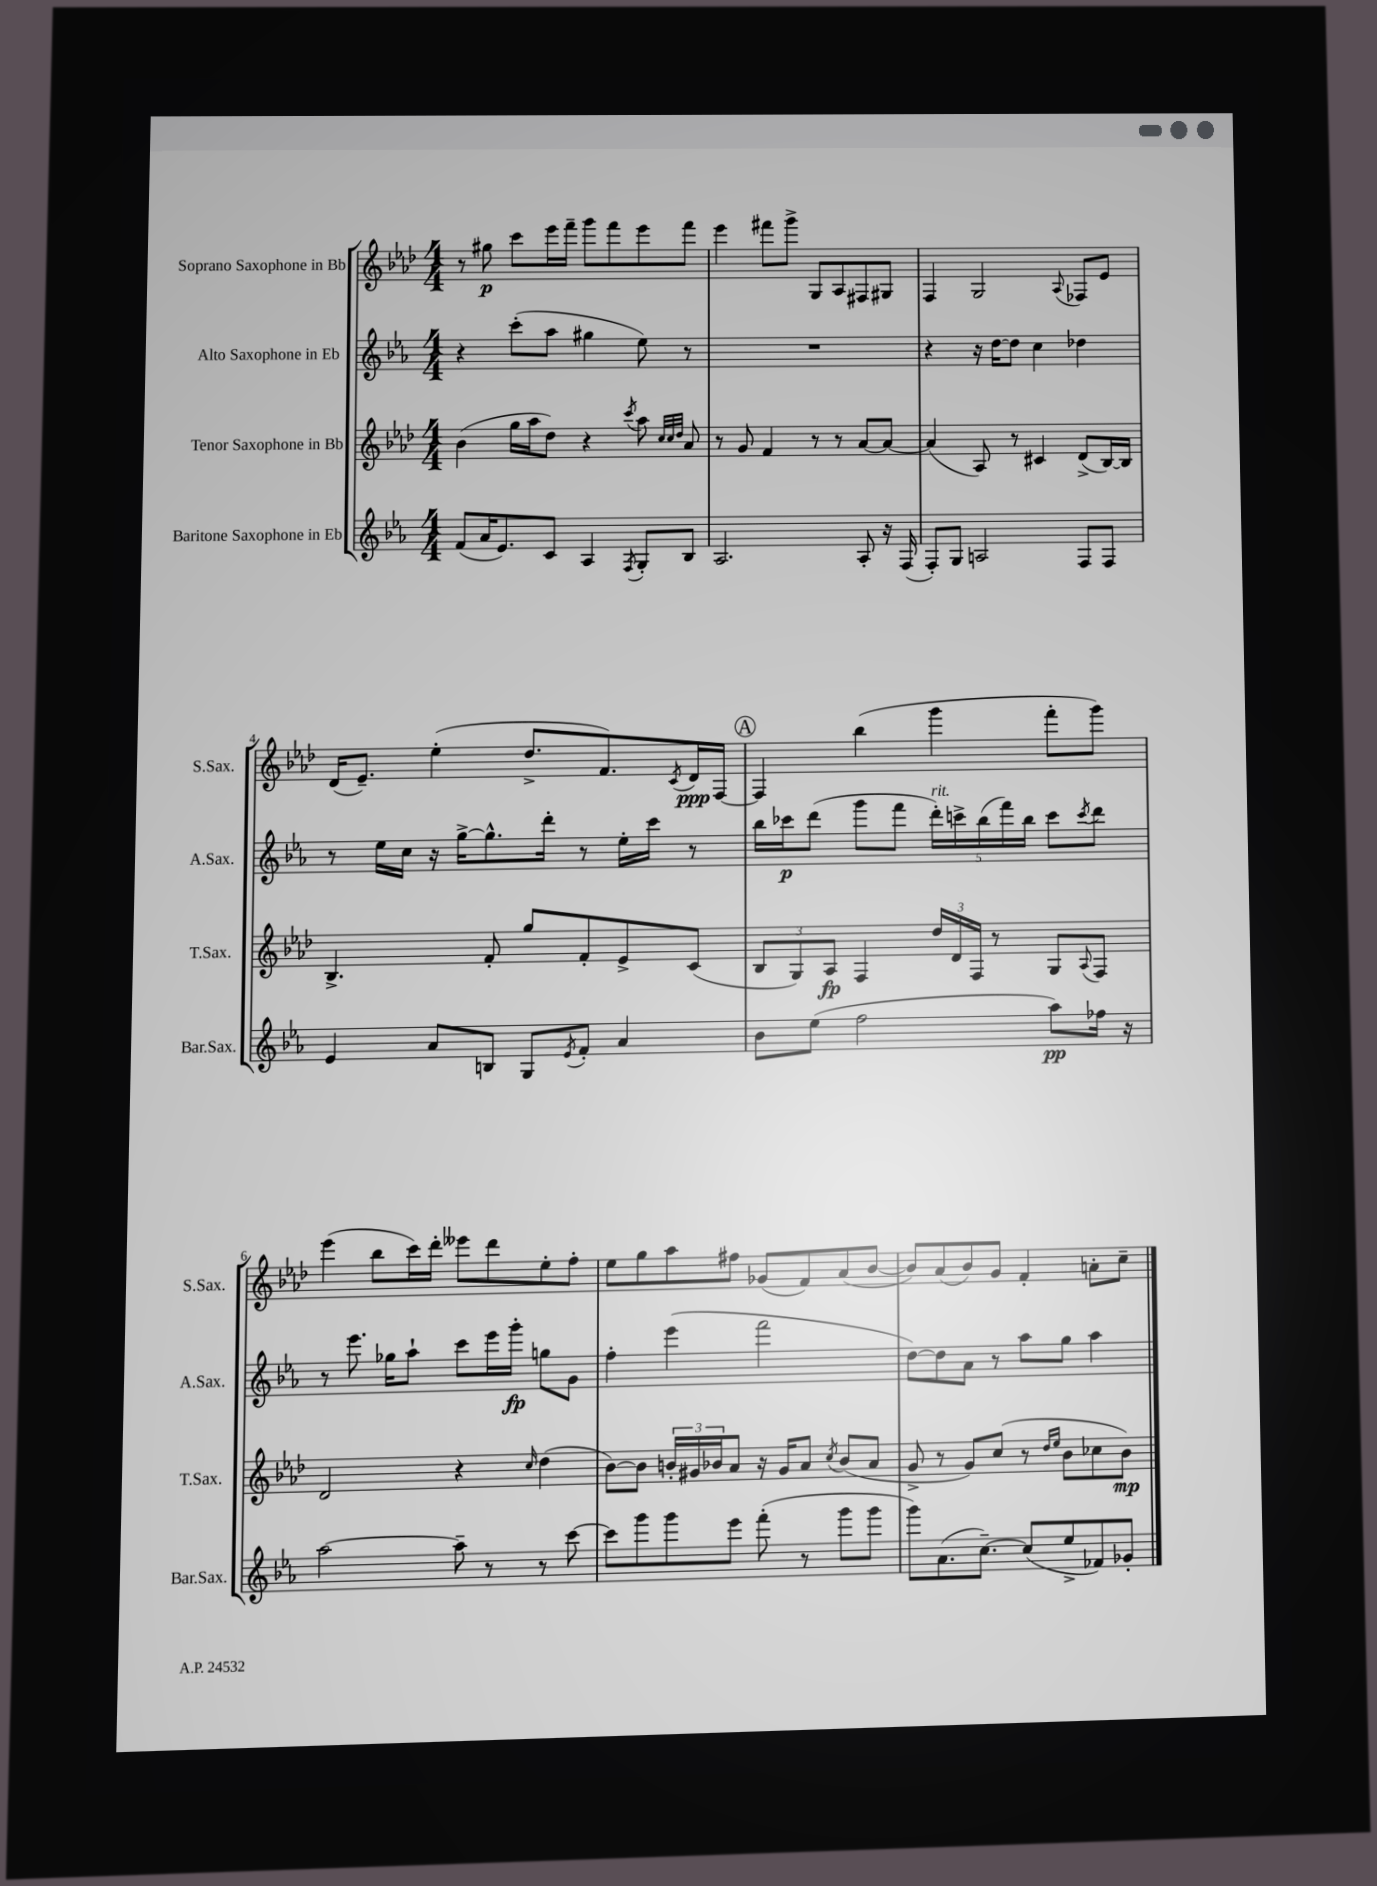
<<
\new StaffGroup <<
\new Staff = "s0" \with { instrumentName = "Soprano Saxophone in Bb" shortInstrumentName = "S.Sax." } {
    \clef treble \key aes \major \numericTimeSignature \time 4/4
    r8 gis''8\p c'''8 ees'''16 f'''16-- g'''8 f'''8 ees'''8 f'''8 |
    ees'''4 fis'''8 g'''8-> g8 aes8 fis8 gis8 |
    f4 g2 \appoggiatura { aes8 } fes8 ees'8 |
    des'16( ees'8.--) ees''4-.( des''8.-> f'8.) \acciaccatura { c'8 } des'16\ppp f16~ |
    \mark \markup { \circle "A" } f4 bes''4( g'''4 f'''8-. g'''8) |
    ees'''4( bes''8 c'''16) des'''16-. eeses'''8 des'''8 ees''8-. f''8-. |
    ees''8 g''8 aes''8 fis''8 ges'8( f'8) aes'8( bes'8~ |
    bes'8) aes'8( bes'8) g'8 f'4-. a'8-. c''8-- \bar "|." |
}
\new Staff = "s1" \with { instrumentName = "Alto Saxophone in Eb" shortInstrumentName = "A.Sax." } {
    \clef treble \key ees \major \numericTimeSignature \time 4/4
    r4 c'''8-.( aes''8 gis''4 ees''8) r8 |
    R1 |
    r4 r16 d''16~ d''8 c''4 des''4 |
    r8 ees''16 c''16 r16 g''16~-> g''8.-^ d'''16-. r8 ees''16-. c'''16 r8 |
    \mark \markup { \circle "A" } bes''16 ces'''16\p d'''8( g'''8 f'''8 \tuplet 5/4 { d'''16-.^\markup { \italic "rit." }) c'''16-> bes''16( f'''16) bes''16 } c'''8 \acciaccatura { c'''8 } d'''8 |
    r8 ees'''8. ges''16 aes''8-! c'''8 ees'''16 g'''16-.\fp g''8 g'8 |
    f''4-. ees'''4( f'''2 |
    d''8~) d''8 aes'8 r8 aes''8 g''8 aes''4 \bar "|." |
}
\new Staff = "s2" \with { instrumentName = "Tenor Saxophone in Bb" shortInstrumentName = "T.Sax." } {
    \clef treble \key aes \major \numericTimeSignature \time 4/4
    bes'4( g''16 aes''16 des''8) r4 \acciaccatura { c'''8 } aes''8 \grace { c''32 c''32 des''32 } aes'8 |
    r8 g'8 f'4 r8 r8 aes'8~ aes'8~ |
    aes'4( aes8) r8 cis'4 des'8->( bes16~) bes16 |
    bes4.-> f'8-. g''8 f'8-. ees'8-> c'8( |
    \mark \markup { \circle "A" } \tuplet 3/2 { bes8 g8) aes8\fp } f4 \tuplet 3/2 { des''16 des'16 f16 } r8 g8 \appoggiatura { aes8 } f8 |
    des'2 r4 \grace { c''16 } des''4( |
    bes'8~) bes'8 \tuplet 3/2 { b'16-. gis'16 bes'16 } aes'8 r16 gis'16 aes'8 \acciaccatura { c''8 } bes'8( aes'8 |
    g'8-> r8 g'8) c''8( r8 \grace { des''16 ees''16 } bes'8 ces''8 bes'8\mp) \bar "|." |
}
\new Staff = "s3" \with { instrumentName = "Baritone Saxophone in Eb" shortInstrumentName = "Bar.Sax." } {
    \clef treble \key ees \major \numericTimeSignature \time 4/4
    f'8( aes'16 ees'8.) c'8 aes4 \acciaccatura { f8 } g8-. bes8 |
    aes2. aes8-. r16 f16( |
    f8-.) g8 a2 f8 f8 |
    ees'4 aes'8 b8 g8 \acciaccatura { ees'8 } f'8-. aes'4 |
    \mark \markup { \circle "A" } bes'8 ees''8( f''2 aes''8\pp) fes''16 r16 |
    aes''2~ aes''8-- r8 r8 c'''8~ |
    c'''8 g'''8 g'''8 ees'''8 f'''8-.( r8 g'''8 g'''8 |
    g'''8) aes'8.( c''8.~--) c''8( ees''8-> fes'8) ges'8-. \bar "|." |
}
>>
>>
